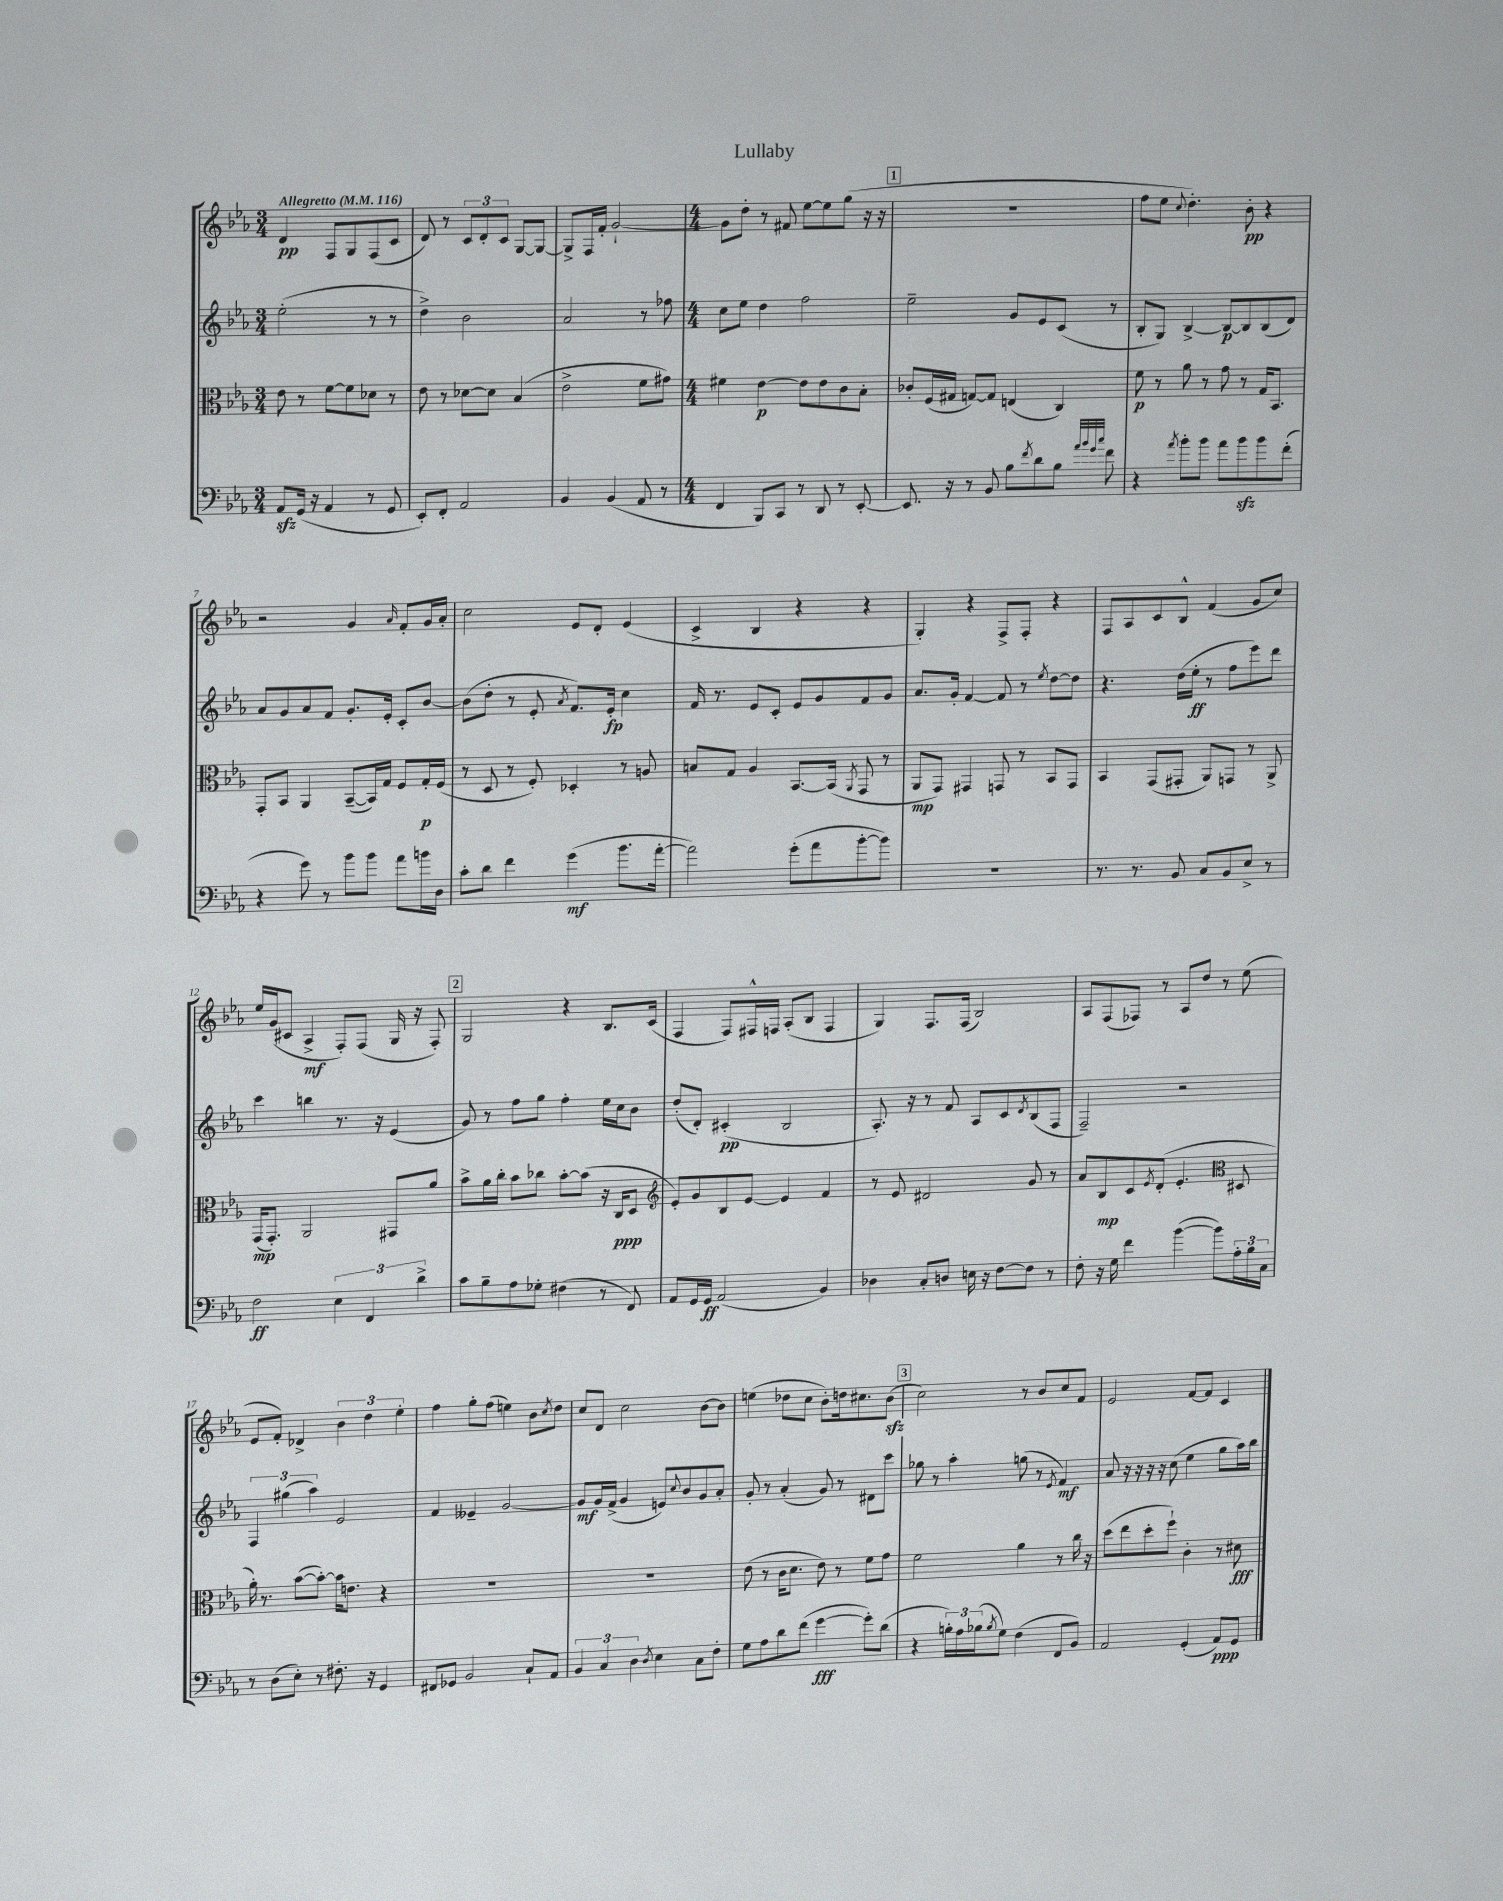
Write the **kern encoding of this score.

**kern	**dynam	**kern	**dynam	**kern	**dynam	**kern	**dynam
*part4	*part4	*part3	*part3	*part2	*part2	*part1	*part1
*staff4	*staff4	*staff3	*staff3	*staff2	*staff2	*staff1	*staff1
*clefF4	*	*clefC3	*	*clefG2	*	*clefG2	*
*k[b-e-a-]	*	*k[b-e-a-]	*	*k[b-e-a-]	*	*k[b-e-a-]	*
*M3/4	*	*M3/4	*	*M3/4	*	*M3/4	*
*MM116	*	*MM116	*	*MM116	*	*MM116	*
=1	=1	=1	=1	=1	=1	=1	=1
!	!	!	!	!	!	!LO:TX:a:B:t=Allegretto	!
8AA-zz/L	.	8e-\	.	(2ee-'\	.	4d/	pp
(16GG/Jk	.	8r	.	.	.	.	.
16r	.	.	.	.	.	.	.
4AA-/	.	[8f\L	.	.	.	8F/L	.
.	.	8f\]	.	.	.	8G/	.
8r	.	8d-X\J	.	8r	.	(8F/	.
8GG/	.	8r	.	8r	.	8c/J	.
=2	=2	=2	=2	=2	=2	=2	=2
8EE-'/L)	.	8e-\	.	4dd^\)	.	8d/)	.
8FF'/J	.	8r	.	.	.	8r	.
2AA-/	.	[8d-X\L	.	2b-\	.	12c/L	.
.	.	.	.	.	.	12d'/	.
.	.	8d-\J]	.	.	.	.	.
.	.	.	.	.	.	12c/J	.
.	.	(4B-/	.	.	.	[8G/L	.
.	.	.	.	.	.	8G/J_	.
=3	=3	=3	=3	=3	=3	=3	=3
4BB-/	.	2e-^\	.	2a-/	.	8G^/L]	.
.	.	.	.	.	.	16F/L	.
.	.	.	.	.	.	16f'/JJ	.
(4BB-/	.	.	.	.	.	[2g`/	.
8AA-/	.	8f\L	.	8r	.	.	.
8r	.	8g#X\J)	.	8ff-X\	.	.	.
=4	=4	=4	=4	=4	=4	=4	=4
*M4/4	*	*M4/4	*	*M4/4	*	*M4/4	*
4FF/	.	4f#X\	.	8cc\L	.	8g\L]	.
.	.	.	.	8ee-\J	.	8dd'\J	.
8BBB-/L)	.	[4e-\	p	4dd\	.	8r	.
8CC/J	.	.	.	.	.	8f#X/	.
8r	.	8e-\L]	.	2ff\	.	[8ee-\L	.
8DD/	.	8e-\	.	.	.	8ee-\]	.
8r	.	8c\	.	.	.	(8gg\J	.
[8EE-'/	.	8B-'\J	.	.	.	16r	.
.	.	.	.	.	.	16r	.
!!LO:REH:place=s1:t=1
=5	=5	=5	=5	=5	=5	=5	=5
8.EE-/]	.	8c-X'/L	.	2ee-~\	.	1r	.
.	.	(16F/L	.	.	.	.	.
16r	.	16G#X/JJ	.	.	.	.	.
8r	.	[8Gn/L)	.	.	.	.	.
8BB-/	.	8G/J]	.	.	.	.	.
8B-\L	.	(4En/	.	8g/L	.	.	.
8qf/	.	.	.	.	.	.	.
8d\	.	.	.	8e-/	.	.	.
8B-\J	.	4C/)	.	(8c/J	.	.	.
32qqa-/LLL	.	.	.	.	.	.	.
32qqb-/	.	.	.	.	.	.	.
32qqg/	.	.	.	.	.	.	.
32qqcc/JJJ	.	.	.	.	.	.	.
8f\	.	.	.	8r	.	.	.
=6	=6	=6	=6	=6	=6	=6	=6
4r	.	8f\	p	8B-'/L	.	8ff\L	.
.	.	8r	.	8G/J)	.	8ee-\J	.
8qa-/	.	.	.	.	.	8qqcc/	.
8b-'\L	.	8a-\	.	[4B-^/	.	4.dd'\)	.
8b-\J	.	8r	.	.	.	.	.
8a-\L	.	8g\	.	8B-/L_	p	.	.
8b-zz\	.	8r	.	8B-/]	.	8b-'\	pp
8b-\	.	16G/KL	.	(8B-/	.	4r	.
.	.	8.BB-/J	.	.	.	.	.
(8f'\J	.	.	.	8d/J)	.	.	.
!!LO:LB:g=z
=7	=7	=7	=7	=7	=7	=7	=7
4r	.	8GG'/L	.	8a-/L	.	2r	.
.	.	8BB-/J	.	8g/	.	.	.
8g\)	.	4AA-/	.	8a-/	.	.	.
8r	.	.	.	8f/J	.	.	.
8b-\L	.	([8BB-~/L	.	8.g'/L	.	4g/	.
8b-\J	.	16BB-/L])	.	.	.	.	.
.	.	16G/JJ	.	16e-'/Jk	.	.	.
.	.	.	.	.	.	16qqa-/	.
8a-\L	.	8F/L	.	8c'/L	.	8f'/L	.
16bn\L	.	16G'/L	p	[8b-/J	.	16g/L	.
16D\JJ	.	(16F/JJ	.	.	.	16a-'/JJ	.
=8	=8	=8	=8	=8	=8	=8	=8
8c'\L	.	8r	.	(8b-\L]	.	2cc\	.
8d\J	.	8D/	.	8dd'\J	.	.	.
4f\	.	8r	.	8r	.	.	.
.	.	8F'/)	.	8e-'/	.	.	.
.	.	.	.	8qa-/	.	.	.
(4g\	mf	4D-X'/	.	8.f/L)	.	8e-/L	.
.	.	.	.	.	.	8d'/J	.
.	.	.	.	16e-'/Jk	fp	.	.
8.b-\L	.	8r	.	4cc\	.	(4e-/	.
.	.	8An/	.	.	.	.	.
[16a-'\Jk	.	.	.	.	.	.	.
=9	=9	=9	=9	=9	=9	=9	=9
2a-\])	.	8Bn/L	.	16f/	.	4c^/	.
.	.	.	.	8.r	.	.	.
.	.	8G/J	.	.	.	.	.
.	.	4A-/	.	8e-/L	.	4B-/	.
.	.	.	.	8c'/J	.	.	.
(8g'\L	.	[8.BB-/L	.	8e-/L	.	4r	.
8a-\	.	.	.	8g/	.	.	.
.	.	(16BB-/Jk]	.	.	.	.	.
.	.	8qAA-/	.	.	.	.	.
[8b-'\	.	8GG/	.	8f/	.	4r	.
8b-\J])	.	8r	.	8g/J	.	.	.
=10	=10	=10	=10	=10	=10	=10	=10
1r	.	8AA-/L	mp	8.a-/L	.	4G'/)	.
.	.	8GG/J)	.	.	.	.	.
.	.	.	.	16g'/Jk	.	.	.
.	.	4GG#X/	.	[4f/	.	4r	.
.	.	8GGn/	.	8f/]	.	8F^/L	.
.	.	8r	.	8r	.	8F'/J	.
.	.	.	.	8qee-/	.	.	.
.	.	8BB-/L	.	[8dd\L	.	4r	.
.	.	8GG/J	.	8dd\J]	.	.	.
=11	=11	=11	=11	=11	=11	=11	=11
8.r	.	4BB-/	.	4.r	.	8F/L	.
.	.	.	.	.	.	8A-/	.
8.r	.	.	.	.	.	.	.
.	.	(8GG/L	.	.	.	8c/	.
8BB-/	.	8GG#X'/J	.	(16dd\LL	.	8B-^^/J	.
.	.	.	.	16ee-'\JJ	ff	.	.
8C/L	.	8AA-/L)	.	8r	.	(4f/	.
8BB-/	.	8GGn/J	.	8ff\L	.	.	.
8E-^/J	.	8r	.	8eee-\)	.	8g/L	.
8r	.	8AA-^/	.	8ddd\J	.	8cc/J)	.
!!LO:LB:g=z
=12	=12	=12	=12	=12	=12	=12	=12
2F\	ff	(16GG/KL	mp	4ccc\	.	16ee-/LL	.
.	.	8.GG'/J)	.	.	.	(16g/J	.
.	.	.	.	.	.	8c#X/J	.
.	.	2AA-/	.	4bbn\	.	4A-^/	mf
6E-\	.	.	.	8.r	.	8F'/L)	.
.	.	.	.	.	.	(8F/J	.
6FF/	.	.	.	.	.	.	.
.	.	.	.	16r	.	.	.
.	.	8GG#X/L	.	(4e-/	.	16G/	.
.	.	.	.	.	.	16r	.
6d^\	.	.	.	.	.	.	.
.	.	8a-/J	.	.	.	8F'/)	.
!!LO:REH:place=s1:t=2
=13	=13	=13	=13	=13	=13	=13	=13
8c\L	.	8b-^\L	.	8g/)	.	2G/	.
8B-~\	.	16a-\L	.	8r	.	.	.
.	.	16cc'\JJ	.	.	.	.	.
8A-\	.	8b-\L	.	8ff\L	.	.	.
8G-X'\J	.	8cc-X\J	.	8gg\J	.	.	.
(4F#X\	.	[8b-'\L	.	4ff'\	.	4r	.
.	.	(8b-\J]	.	.	.	.	.
8r	.	16r	.	16ee-\LL	.	8.B-/L	.
.	.	16C/KL	ppp	16cc\J	.	.	.
8FF/)	.	8D/J	.	8b-\J	.	.	.
.	.	.	.	.	.	(16c/Jk	.
=14	=14	=14	=14	=14	=14	=14	=14
*	*	*clefG2	*	*	*	*	*
8AA-/L	.	8e-'/L)	.	(8dd'/L	.	4F/	.
16GG/L	.	8g/	.	8d'/J)	.	.	.
16GG/JJ	ff	.	.	.	.	.	.
(2AA-/	.	8B-/	.	(4c#X'/	pp	8F/L)	.
.	.	[8e-/J	.	.	.	16F#X^^/L	.
.	.	.	.	.	.	16Fn/JJ	.
.	.	4e-/]	.	2B-/	.	(8A-'/L	.
.	.	.	.	.	.	8B-/J	.
4BB-/)	.	4f/	.	.	.	4F/	.
=15	=15	=15	=15	=15	=15	=15	=15
4D-X\	.	8r	.	8.A-'/)	.	4G/)	.
.	.	8e-/	.	.	.	.	.
.	.	.	.	16r	.	.	.
8C'/L	.	2d#X/	.	8r	.	8.F/L	.
8Dn/J	.	.	.	8f/	.	.	.
.	.	.	.	.	.	(16F/Jk	.
16En\	.	.	.	8A-/L	.	2B-/)	.
16r	.	.	.	.	.	.	.
[8F\L	.	.	.	8c/	.	.	.
.	.	.	.	8qd/	.	.	.
8F\J]	.	8g/	.	(8B-/	.	.	.
8r	.	8r	.	8F/J	.	.	.
=16	=16	=16	=16	=16	=16	=16	=16
8F'\	.	8a-/L	.	2F~/)	.	8A-/L	.
16r	.	8B-/	mp	.	.	(8F/	.
16G\	.	.	.	.	.	.	.
4f\	.	8c/	.	.	.	8F-X/J)	.
.	.	8qe-/	.	.	.	.	.
.	.	(8d'/J	.	.	.	8r	.
([4b-\	.	4.e-'/	.	2r	.	8A-/L	.
.	.	.	.	.	.	8dd/J	.
8b-\L])	.	.	.	.	.	8r	.
*	*	*clefC3	*	*	*	*	*
24A-'\L	.	8D#X/	.	.	.	(8ee-\	.
24B-\	.	.	.	.	.	.	.
24C\JJ	.	.	.	.	.	.	.
!!LO:LB:g=z
=17	=17	=17	=17	=17	=17	=17	=17
8r	.	16a-'\)	.	6F/	.	8e-/L	.
.	.	8.r	.	.	.	.	.
(8D\L	.	.	.	.	.	8f'/J)	.
.	.	.	.	(6gg#X\	.	.	.
8E-'\J)	.	([8b-\L	.	.	.	4d-X^/	.
.	.	.	.	6aa-\)	.	.	.
8r	.	8b-'\J_)	.	.	.	.	.
8.F#X'\	.	16b-\KL]	.	2e-/	.	6b-\	.
.	.	8.en\J	.	.	.	.	.
.	.	.	.	.	.	6dd\	.
16r	.	.	.	.	.	.	.
4GG/	.	4r	.	.	.	.	.
.	.	.	.	.	.	6ee-'\	.
=18	=18	=18	=18	=18	=18	=18	=18
8FF#X/L	.	1r	.	4f/	.	4ff\	.
8GG-X/J	.	.	.	.	.	.	.
2BB-/	.	.	.	4e--X~/	.	8gg'\L	.
.	.	.	.	.	.	(8ff\J	.
.	.	.	.	[2g/	.	4een\)	.
8C`/L	.	.	.	.	.	8b-\L	.
.	.	.	.	.	.	8qcc/	.
8AA-/J	.	.	.	.	.	8dd\J	.
=19	=19	=19	=19	=19	=19	=19	=19
6BB-/	.	1r	.	8g/L]	mf	8cc/L	.
.	.	.	.	16g/L	.	8d/J	.
6C/	.	.	.	.	.	.	.
.	.	.	.	(16f^/JJ	.	.	.
.	.	.	.	4g/	.	2cc\	.
6D\	.	.	.	.	.	.	.
8qD/	.	.	.	.	.	.	.
4E-\	.	.	.	8en/L)	.	.	.
.	.	.	.	8qqcc/	.	.	.
.	.	.	.	8b-/	.	.	.
8C\L	.	.	.	8g/	.	[8b-\L	.
8F'\J	.	.	.	8a-'/J	.	8b-\J]	.
=20	=20	=20	=20	=20	=20	=20	=20
8G\L	.	(8e-\	.	8g'/	.	(4een\	.
8A-\	.	8r	.	8r	.	.	.
8d\	.	16c\KL	.	(4a-'/	.	8dd-X\L	.
.	.	8.d\J	.	.	.	.	.
(8f\J	.	.	.	.	.	8cc\J	.
[4g\	fff	8e-\)	.	8g/)	.	8b-'\L)	.
.	.	8r	.	8r	.	16ddn\k	.
.	.	.	.	.	.	8.cc#X\	.
8g'\L])	.	8f\L	.	8d#X\L	.	.	.
(8d\J	.	8g\J	.	8ccc\J	.	(8b-zz\J	.
!!LO:REH:place=s1:t=3
=21	=21	=21	=21	=21	=21	=21	=21
4r	.	2f\	.	8gg-X\	.	2cc\)	.
.	.	.	.	8r	.	.	.
24Bn'\LL)	.	.	.	4aa-'\	.	.	.
24A-\	.	.	.	.	.	.	.
(24B-X\J	.	.	.	.	.	.	.
8qB-/	.	.	.	.	.	.	.
8G\J)	.	.	.	.	.	.	.
(4F\	.	4a-\	.	(8ggn\	.	8r	.
.	.	.	.	8r	.	8b-/L	.
.	.	.	.	8qe-/	.	.	.
8FF/L	.	8r	.	4f/)	mf	8cc/	.
8BB-/J)	.	16cc\	.	.	.	8f/J	.
.	.	16r	.	.	.	.	.
=22	=22	=22	=22	=22	=22	=22	=22
2AA-/	.	(8dd\L	.	8a-/	.	2e-/	.
.	.	8ee-\	.	16r	.	.	.
.	.	.	.	16r	.	.	.
.	.	8dd'\	.	16r	.	.	.
.	.	.	.	16r	.	.	.
.	.	8ff`\J)	.	(8cc\	.	.	.
(4GG'/	.	4c'\	.	4ee-\	.	[8f/L	.
.	.	.	.	.	.	8f/J]	.
8AA-/L)	ppp	8r	.	8gg\L	.	4c/	.
8GG/J	.	8d#X\	fff	16aa-\L)	.	.	.
.	.	.	.	16bb-\JJ	.	.	.
==	==	==	==	==	==	==	==
*-	*-	*-	*-	*-	*-	*-	*-
